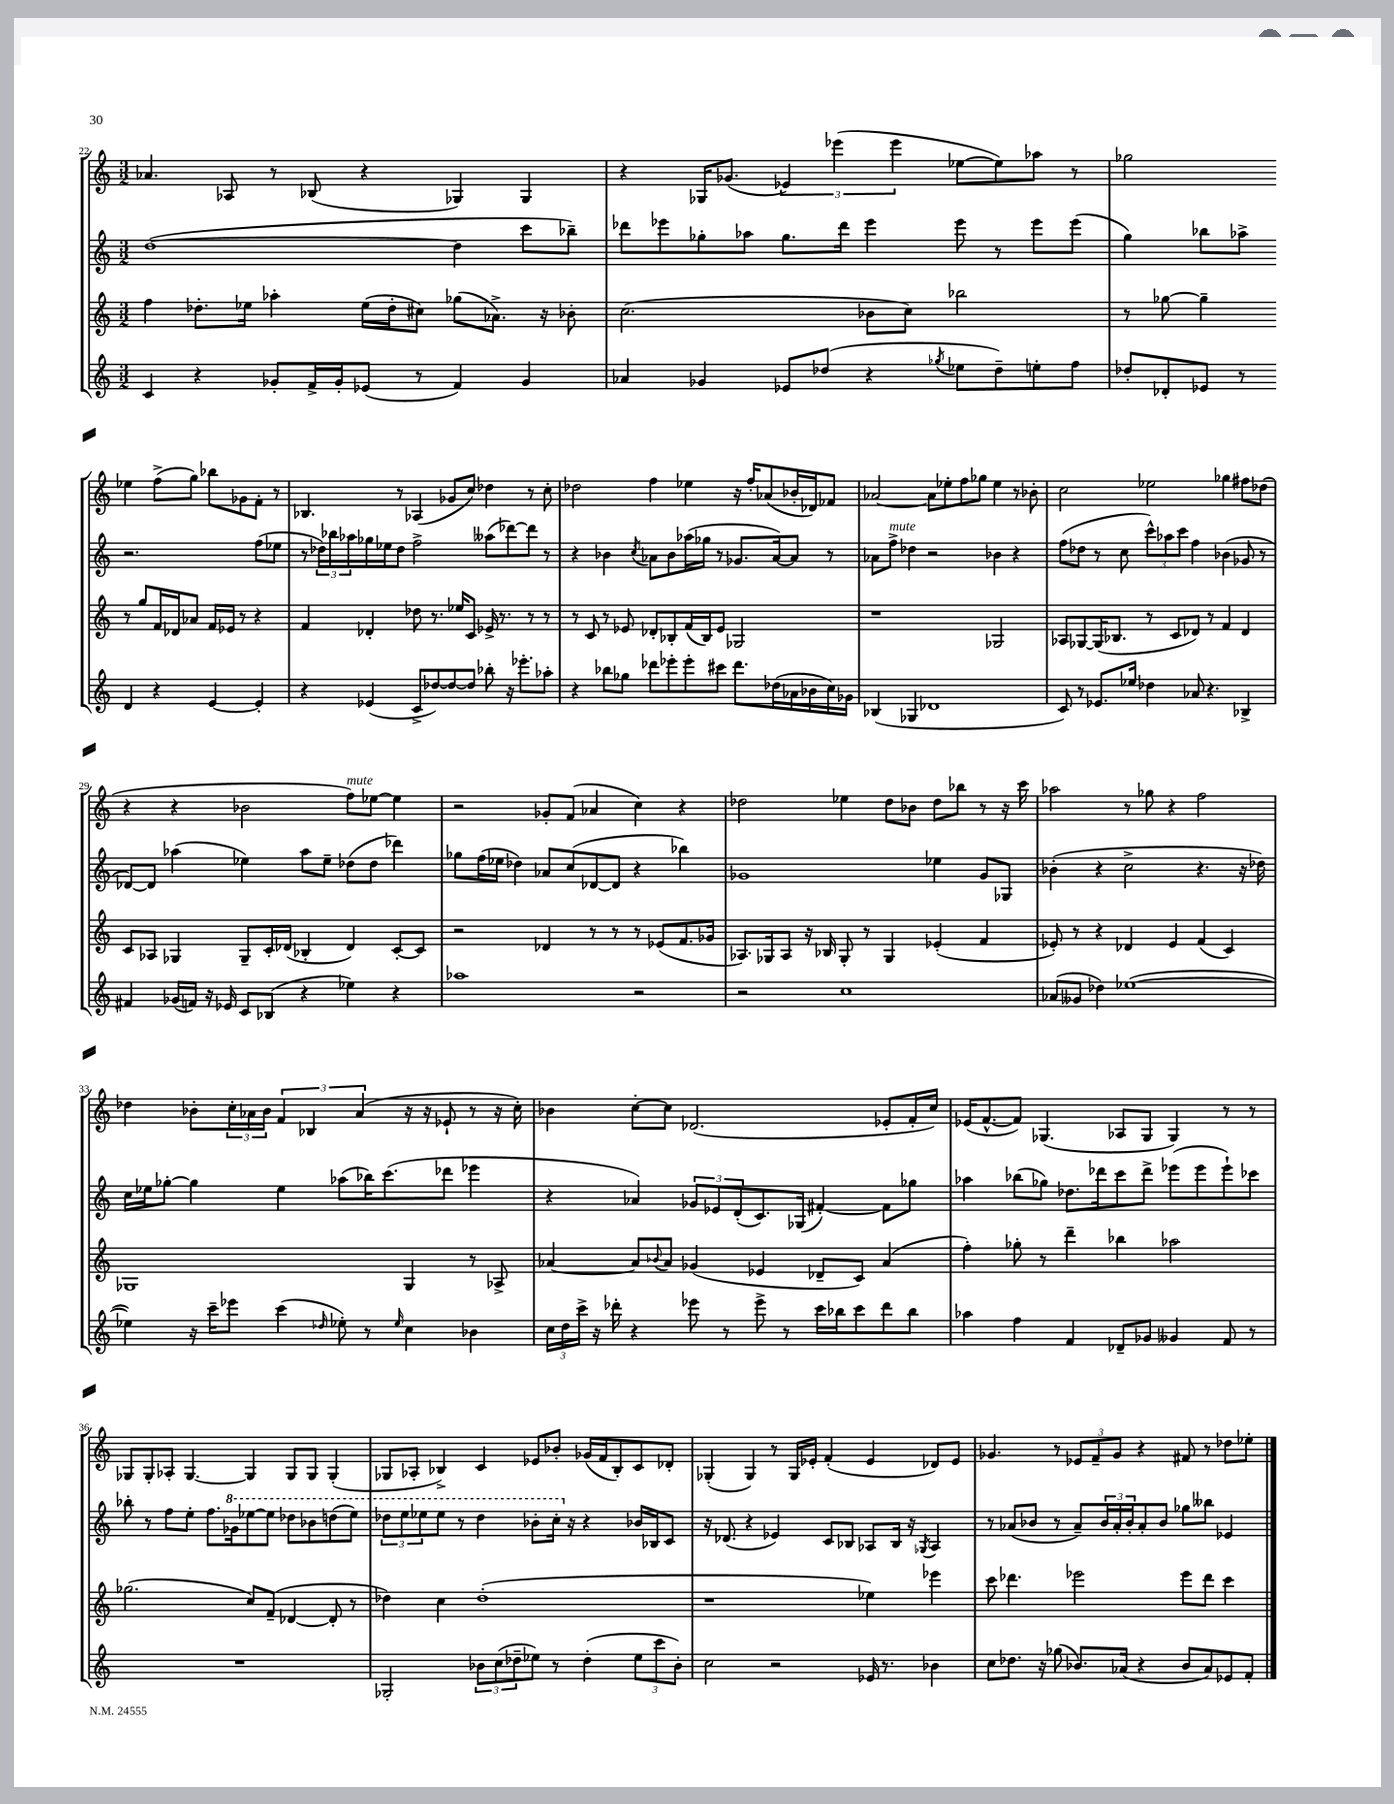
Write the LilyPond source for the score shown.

<<
\new StaffGroup <<
\new Staff = "s0" {
    \clef treble \key c \major \numericTimeSignature \time 3/2
    aes'4. aes8 r8 bes8( r4 ges4) ges4 |
    r4 ges16 ges'8.( \tuplet 3/2 { ees'4) ees'''4( ees'''4 } ees''8~ ees''8) aes''8 r8 |
    ges''2 ees''4 f''8->( ges''8) bes''8 ges'8 f'8-. r8 |
    bes4. r8 aes4( ges'8 c''8) des''4 r8 c''8-. |
    des''2 f''4 ees''4 r16 f''16-. aes'8( bes'16-. des'16) fes'8 |
    aes'2~ aes'8 ees''8-. f''8 ges''8 ees''4 r8 bes'8-. |
    c''2 ees''2 ges''4 fis''8 des''8( |
    r4 r4 bes'2 f''8^\markup { \italic "mute" }) ees''8~ ees''4 |
    r2 ges'8-. f'8( aes'4 c''4) r4 |
    des''2 ees''4 des''8 bes'8 des''8 bes''8 r8 r16 c'''16 |
    aes''2 r8 ges''8 r4 f''2 |
    des''4 bes'8-. \tuplet 3/2 { c''16-. aes'16 bes'16 } \tuplet 3/2 { f'4 bes4 aes'4( } r16 r16 ees'8-! r8 r16 c''16-.) |
    bes'4 c''8~-. c''8 des'2.( ees'8-. f'16-. c''16) |
    ees'16( f'8.~-^ f'8) ges4.( aes8 ges8 ges4) r8 r8 |
    ges8 ges8-. aes8-. ges4.~ ges4 ges8 ges8 ges4-.( |
    ges8 aes8-. bes4->) c'4 ees'8 bes'8-. ges'16( f'16 bes8-.) c'8 des'8-. |
    ges4-.( ges4) r8 ges16 ees'16-. f'4-.( ees'4 des'8) ees'8 |
    ges'4. r8 \tuplet 3/2 { ees'8 f'8-- ges'8 } r4 fis'8 r8 des''8 ees''8-. \bar "|." |
}
\new Staff = "s1" {
    \clef treble \key c \major \numericTimeSignature \time 3/2
    d''1~( d''4 c'''8 bes''8--) |
    des'''8 ees'''8 ges''8-. aes''8 ges''8. des'''16 ees'''4 ees'''8 r8 ees'''8 ees'''8( |
    g''4) bes''8 aes''8-> r2. f''8( ees''8 |
    r8 \tuplet 3/2 { des''16) bes''16 aes''16 } ges''16 ees''16 des''8 f''2-> aeses''8( des'''8~) des'''8 r8 |
    r4 bes'4 \acciaccatura { c''8 } aes'8 bes'8 aes''16( ges''16 r8 ges'8. aes'16~) aes'8 r8 |
    aes'8 f''8->^\markup { \italic "mute" } des''4 r2 bes'4 r4 |
    f''8( des''8 r8 c''8 \tuplet 3/2 { c'''8-^) aes''8 c'''8 } f''4 bes'4( ges'8 r8 |
    des'8~) des'8 aes''4( ees''4) aes''8 ees''8-- des''8( des''8 des'''4) |
    ges''8 f''16( ees''16 des''4) aes'8 c''8( des'8~ des'8 r4 bes''4) |
    ges'1 ees''4 ges'8 ges8 |
    bes'4-.( r4 c''2-> r4. r16 des''16) |
    c''16 ees''16 ges''8~-. ges''4 ees''4 aes''8( bes''16) c'''8.( des'''8 ees'''4 |
    r4 aes'4) \tuplet 3/2 { ges'8 ees'8 d'8-.( } c'8.) ges16( fis'4~-.) fis'8 ges''8 |
    aes''4 bes''8( ges''8) des''8. des'''16 c'''8 des'''8-> ees'''8( ees'''8 ees'''8-!) ces'''8 |
    bes''8-. r8 f''8 e''8-. f''8. \ottava #1 ges''16 ees'''8~ ees'''8 des'''8 bes''!8 d'''8( ees'''8) |
    \tuplet 3/2 { des'''8 e'''8 ees'''8 } ees'''8 r8 des'''4 bes''8-. c'''16-. \ottava #0 r16 r4 bes'16 bes16 c'8 |
    r16 des'8.( r4 ees'4) c'8 bes8 aes8 bes16 r16 \acciaccatura { ges8 } aes4 |
    r8 aes'8( bes'8 r8 aes'8--) \tuplet 3/2 { bes'16 aes'16-. bes'16-. } aes'8-. bes'8 ges''8 beses''8 ees'4 \bar "|." |
}
\new Staff = "s2" {
    \clef treble \key c \major \numericTimeSignature \time 3/2
    f''4 des''8.-. ees''16 aes''4-. ees''16( des''16-. cis''8) ges''8( aes'8.->) r16 bes'8-. |
    c''2.( bes'8 c''8) bes''2 |
    r8 ges''8~ ges''4-- r8 ges''8 f'16 des'16 aes'8 f'16 ees'16 r8 r4 |
    f'4 des'4-. des''8 r8. ees''16 c'8 ees'16-> r8. r8 r8 |
    r8 c'8 r8 ees'8 des'8-. bes8-. f'16( bes16) ees'8 ges2 |
    r1 ges2 |
    aes8 ges8~ ges16( bes8. r8 c'8 des'8) r8 f'4 des'4 |
    c'8 aes8 ges4 ges8-- c'16-. des'16( bes4-. des'4) c'8~-. c'8 |
    r2 des'4 r8 r8 r8 ees'8( f'8. ges'16 |
    aes8.) ges16 aes8 r16 bes16 ges8-. r8 ges4 ees'4-.( f'4 |
    ees'8-.) r8 r4 des'4 ees'4 f'4( c'4) |
    ges1 ges4 r8 aes8-> |
    aes'4~ aes'8 \appoggiatura { bes'8 } aes'8 ges'4( ees'4 des'8-- c'8) aes'4( |
    f''4-.) ges''8-. r8 d'''4-- bes''4 aes''2 |
    ges''2.( c''8) f'8--( des'4~ des'8-. r8 |
    des''4) c''4 des''1-.( |
    r1 ees''4) ees'''4 |
    c'''8 des'''4. ees'''2 ees'''8 des'''8 c'''4 \bar "|." |
}
\new Staff = "s3" {
    \clef treble \key c \major \numericTimeSignature \time 3/2
    c'4 r4 ges'8-. f'16-> ges'16-. ees'8( r8 f'4) ges'4 |
    aes'4 ges'4 ees'8 des''8( r4 \acciaccatura { ges''8 } ees''8 des''8--) e''8-. f''8 |
    des''8-. des'8-. ees'8 r8 des'4 r4 ees'4~ ees'4-. |
    r4 ees'4( c'8-> des''8~) des''8~ des''8 bes''8-. r16 ees'''8.-. aes''8-. |
    r4 bes''8 ges''8 des'''8 ees'''8-. ees'''8-. cis'''8 des'''8. des''16( aes'16 bes'16 c''16) ges'16 |
    bes4( ges4 des'1 |
    c'8) r8 ees'8. ees''16 des''4 aes'8 r4. bes4-> |
    fis'4 ges'16( f'16) r16 ees'16 c'8 bes8( r4 ees''4) r4 |
    aes''1 r2 |
    r2 c''1 |
    aes'8( geses'8 des''4) ees''1~( |
    ees''4) r16 c'''16-- ees'''8 c'''4( \grace { des''16 } ees''8-.) r8 \grace { ees''16 } c''4 bes'4 |
    \tuplet 3/2 { c''16 d''16 c'''16-> } r16 des'''16-. r4 ees'''8 r8 ees'''8-> r8 c'''16 bes''16 c'''8 des'''8 bes''8 |
    aes''4 f''4 f'4 des'8-- ges'8 geses'4 f'8 r8 |
    R1. |
    ges2-. \tuplet 3/2 { bes'8 c''8( des''8-- } ees''8) r8 des''4-.( \tuplet 3/2 { ees''8 c'''8 bes'8-.) } |
    c''2 r2 ees'16 r8. bes'4 |
    c''8 des''8. r16 ges''8( bes'8.) aes'16( r4 bes'8 aes'8) ees'8 f'8-. \bar "|." |
}
>>
>>
\layout { \context { \Score currentBarNumber = #22 } }
